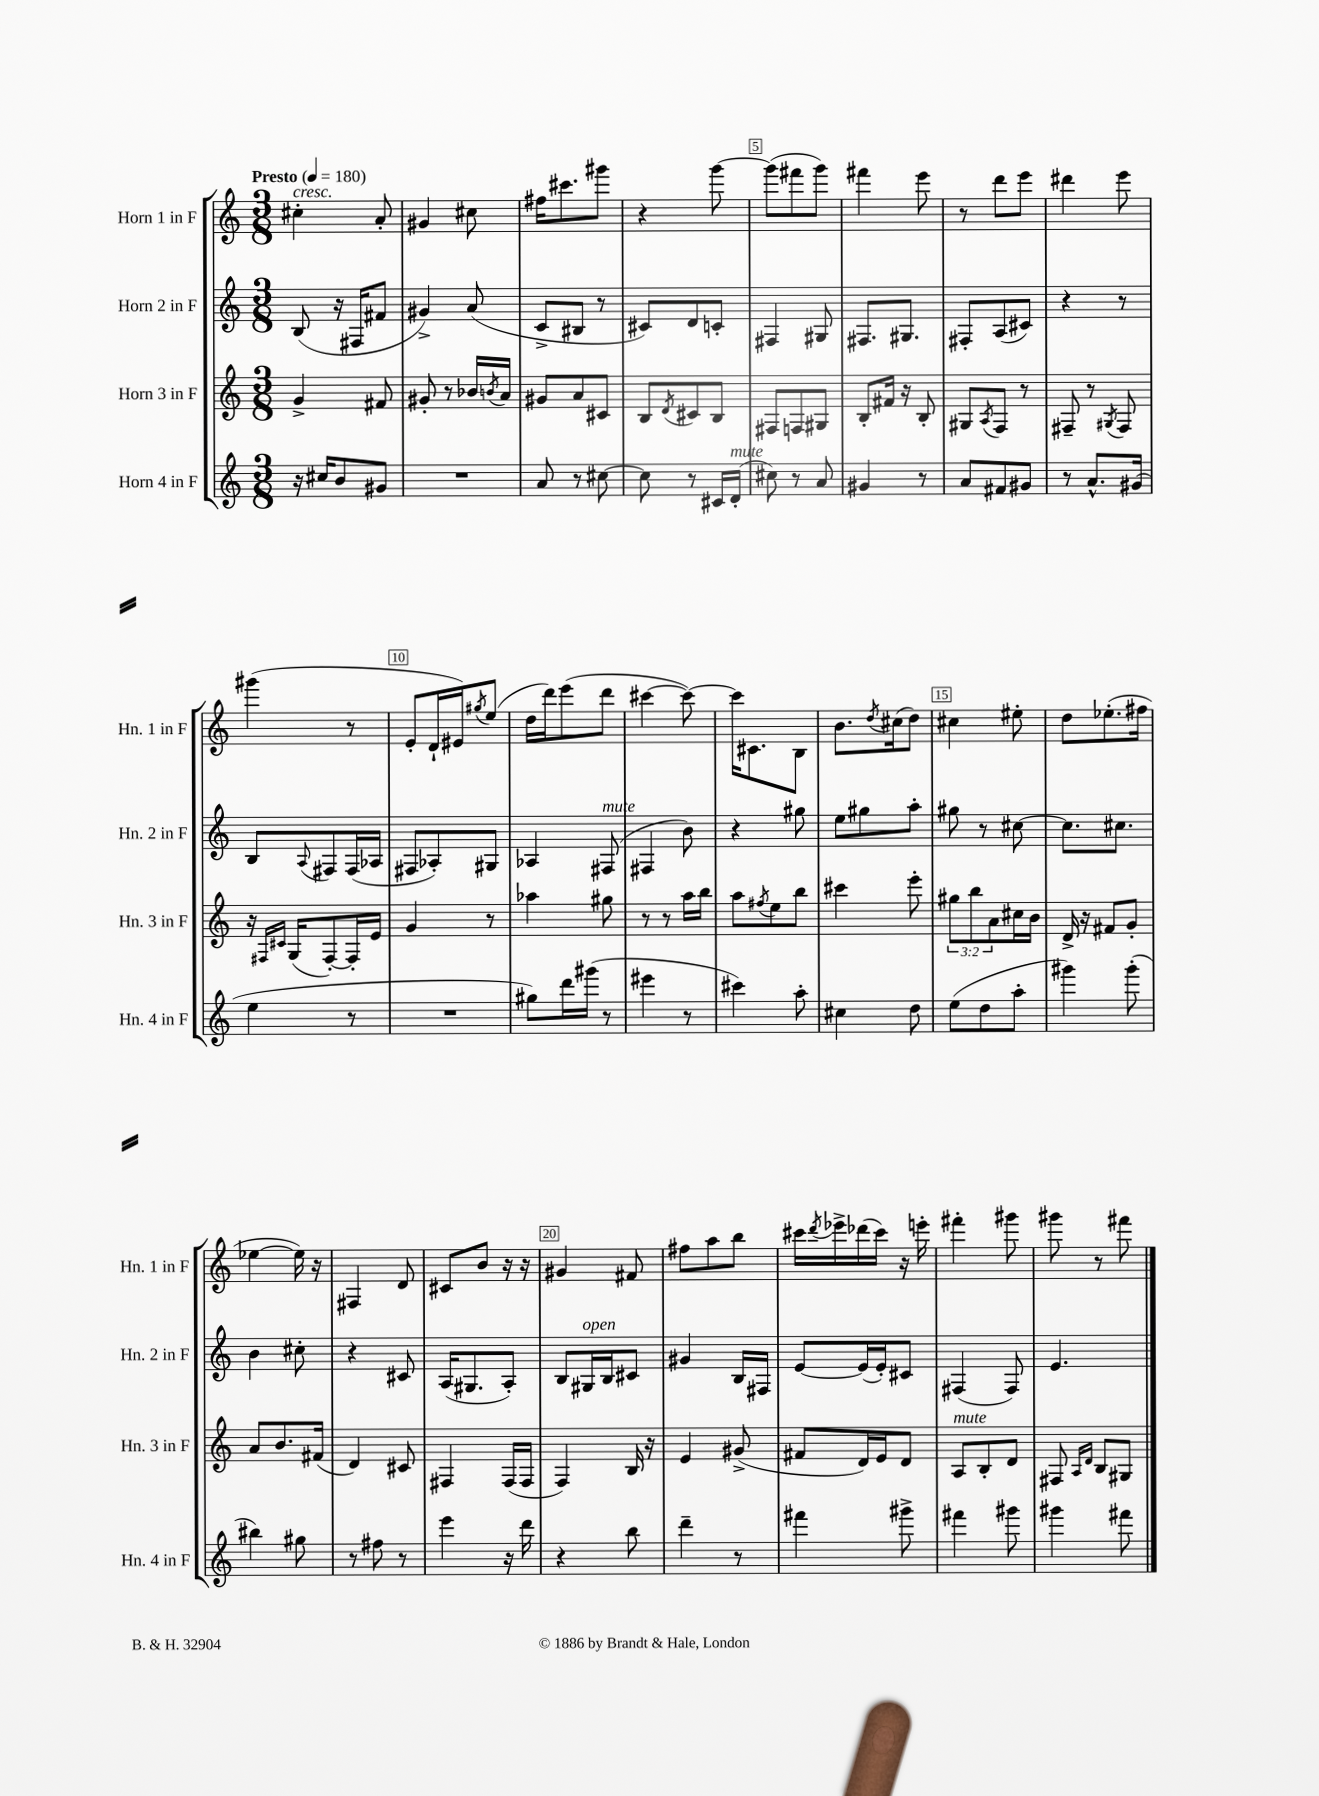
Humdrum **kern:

**kern	**kern	**kern	**kern
*part4	*part3	*part2	*part1
*staff4	*staff3	*staff2	*staff1
*I"Horn 4 in F	*I"Horn 3 in F	*I"Horn 2 in F	*I"Horn 1 in F
*I'Hn. 4 in F	*I'Hn. 3 in F	*I'Hn. 2 in F	*I'Hn. 1 in F
*clefG2	*clefG2	*clefG2	*clefG2
*k[]	*k[]	*k[]	*k[]
*M3/8	*M3/8	*M3/8	*M3/8
*MM180	*MM180	*MM180	*MM180
=1	=1	=1	=1
!	!	!	!LO:TX:a:B:t=Presto
!	!	!	!LO:TX:a:i:t=cresc.
16r	4g^/	(8B/	4cc#X'\
16cc#X/KL	.	.	.
8b/	.	16r	.
.	.	16F#X/KL	.
8g#X/J	8f#X/	8f#X/J	8a'/
=2	=2	=2	=2
4.r	8g#X'/	4g#X^/)	4g#X/
.	8r	.	.
.	16b-X/LL	(8a/	8cc#X\
.	8qbn/	.	.
.	16a/JJ	.	.
=3	=3	=3	=3
8a/	8g#X/L	8c^/L	16ff#X\KL
.	.	.	8.ccc#X\
8r	8a/	8B#X/J	.
[8cc#X\	8c#X/J	8r	8ggg#X\J
=4	=4	=4	=4
8cc#\]	8B/L	8c#X/L)	4r
.	8qd/	.	.
8r	8c#X/	8d/	.
16c#X/LL	8B/J	8cn'/J	[8ggg\
!LO:TX:a:i:t=mute	!	!	!
(16d'/JJ	.	.	.
=5	=5	=5	=5
8cc#X\)	8F#X/L	4F#X/	(8ggg\L]
8r	8Fn/	.	8fff#X\
8a/	8G#X/J	8G#X/	8ggg\J)
=6	=6	=6	=6
4g#X/	8B'/L	8.F#X/L	4fff#X\
.	16f#X/Jk	.	.
.	16r	8.G#X/J	.
8r	8B'/	.	8eee\
=7	=7	=7	=7
8a/L	8G#X/L	8F#X'/L	8r
.	8qA/	.	.
8f#X/	8F/J	(8A/	8ddd\L
8g#X/J	8r	8c#X/J)	8eee\J
=8	=8	=8	=8
8r	8F#X~/	4r	4ddd#X\
8.a^^/L	8r	.	.
.	8qG#X/	.	.
.	8F#/	8r	8eee\
(16g#X/Jk	.	.	.
!!LO:LB:g=z
=9	=9	=9	=9
4ee\	16r	8B/L	(4ggg#X\
.	16qqF#X/LL	.	.
.	16qqc#X/JJ	.	.
.	(16G/KL	.	.
.	.	8qqA/	.
.	[8F#'/)	8F#X/	.
8r	16F#'/L]	(16F#/L	8r
.	16e/JJ	16A-X/JJ	.
=10	=10	=10	=10
4.r	4g/	8F#X/L	8e'/L
.	.	8A-X'/)	16d`/L
.	.	.	16e#X/J)
.	.	.	8qgg#X/
.	8r	8G#X/J	(8ee/J
=11	=11	=11	=11
8gg#X\L)	4aa-X\	4A-X/	16dd\LL
.	.	.	16ddd\J)
16ddd\L	.	.	(8eee\
(16ggg#X\JJ	.	.	.
!	!	!LO:TX:a:i:t=mute	!
8r	8gg#X\	(8F#X/	8ddd\J
=12	=12	=12	=12
4eee#X\	8r	4F#X/	[4ccc#X\
.	8r	.	.
8r	16aa\LL	8b\)	8ccc#\_)
.	16bb\JJ	.	.
=13	=13	=13	=13
4ccc#X\)	8aa\L	4r	16ccc#\KL]
.	.	.	8.c#X\
.	8qff#X/	.	.
.	8ee\	.	.
8aa'\	8bb\J	8gg#X\	8B\J
=14	=14	=14	=14
4cc#X\	4ccc#X\	8ee\L	8.b\L
.	.	8gg#X\	.
.	.	.	8qdd/
.	.	.	(16cc#X\k
8dd\	8eee'\	8aa'\J	8dd\J)
=15	=15	=15	=15
(8ee\L	12gg#X\L	8gg#X\	4cc#X\
.	12bb\	.	.
8dd\	.	8r	.
.	12a\	.	.
8aa'\J	16cc#X\L	[8cc#X\	8ee#X'\
.	16b\JJ	.	.
=16	=16	=16	=16
4ggg#X\)	16d^/	8.cc#\L]	8dd\L
.	16r	.	.
.	8f#X/L	.	(8.ee-X'\
.	.	8.cc#X\J	.
(8ggg#'\	8g'/J	.	.
.	.	.	16ff#X\Jk
!!LO:LB:g=z
=17	=17	=17	=17
4bb#X\)	8a/L	4b\	[4ee-X\
.	8.b/	.	.
8gg#X\	.	8cc#X'\	16ee-\])
.	(16f#X/Jk	.	16r
=18	=18	=18	=18
8r	4d/)	4r	4F#X/
8ff#X\	.	.	.
8r	8c#X/	8c#X/	8d/
=19	=19	=19	=19
4eee\	4F#X/	(16A/KL	8c#X/L
.	.	8.G#X/	.
.	.	.	8b/J
16r	(16F#/LL	8A'/J)	16r
16ddd\	16F#/JJ	.	16r
=20	=20	=20	=20
4r	4F/)	8B/L	4g#X/
!	!	!LO:TX:a:i:t=open	!
.	.	16G#X/L	.
.	.	16B/J	.
8bb\	16B/	8c#X/J	8f#X/
.	16r	.	.
=21	=21	=21	=21
4ddd~\	4e/	4g#X/	8ff#X\L
.	.	.	8aa\
8r	(8g#X^/	16B/LL	8bb\J
.	.	16F#X/JJ	.
=22	=22	=22	=22
4fff#X\	8f#X/L	[8e/L	16ccc#X\LL
.	.	.	8qddd/
.	.	.	16eee-X^\
.	16d/L)	(16e/L]	(16ddd-X\
.	16e/J	16e'/J)	16ccc#\JJ)
8ggg#X^\	8d/J	8c#X/J	16r
.	.	.	16eeen'\
=23	=23	=23	=23
!	!LO:TX:a:i:t=mute	!	!
4fff#X\	8A/L	(4F#X/	4fff#X'\
.	8B'/	.	.
8ggg#X\	8d/J	8F#/)	8ggg#X\
=24	=24	=24	=24
4ggg#X\	8F#X/	4.e/	8ggg#X\
.	16qqA/LL	.	.
.	16qqd/JJ	.	.
.	8B/L	.	8r
8fff#X\	8G#X/J	.	8fff#X\
==	==	==	==
*-	*-	*-	*-
